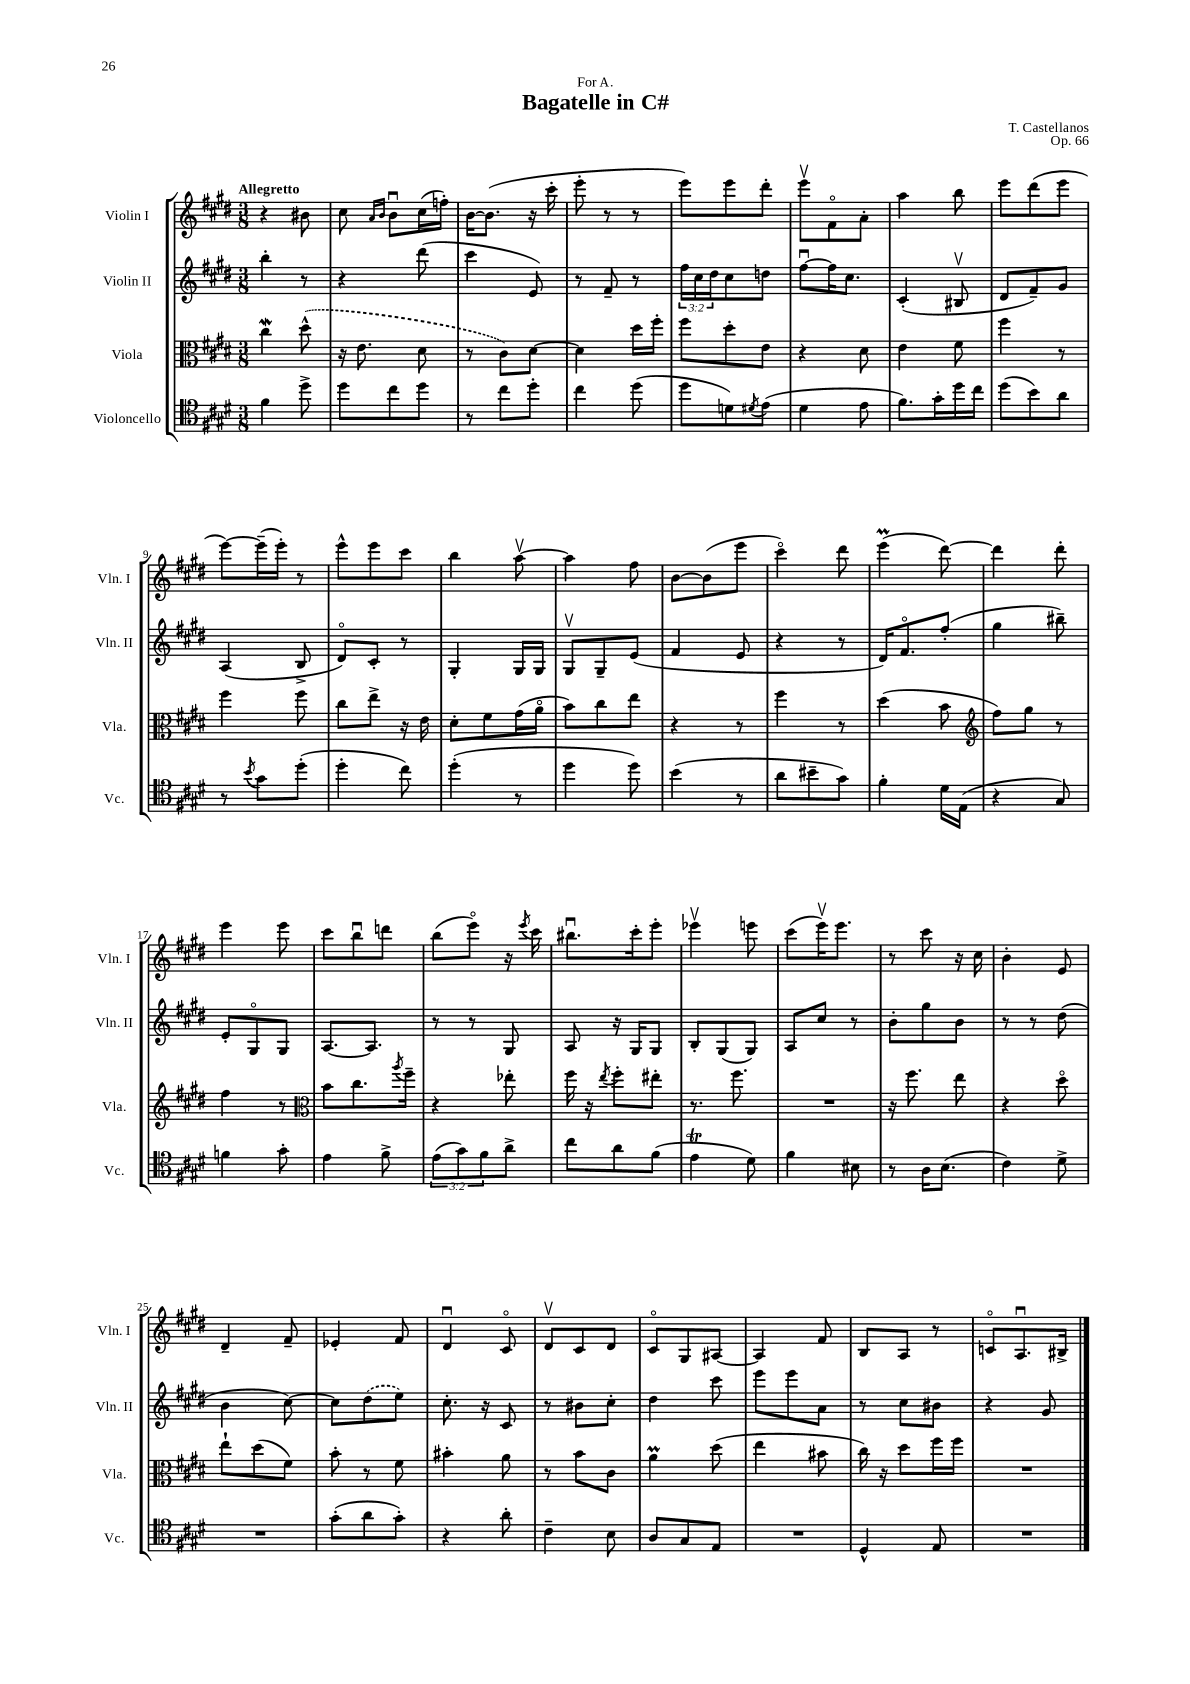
\header { title = "Bagatelle in C#" composer = "T. Castellanos" dedication = "For A." opus = "Op. 66" }
<<
\new StaffGroup <<
\new Staff = "s0" \with { instrumentName = "Violin I" shortInstrumentName = "Vln. I" } {
    \clef treble \key e \major \numericTimeSignature \time 3/8 \tempo "Allegretto"
    r4 bis'8 |
    cis''8 \grace { a'16 b'16 } b'8\downbow cis''16( f''16-.) |
    b'16~ b'8.( r16 cis'''16-. |
    e'''8-. r8 r8 |
    e'''8) e'''8 dis'''8-. |
    e'''8\upbow fis'8\flageolet a'8-. |
    a''4 b''8 |
    e'''8 dis'''8( e'''8 |
    e'''8~) e'''16--( e'''16-.) r8 |
    e'''8-^ e'''8 cis'''8 |
    b''4 a''8~\upbow |
    a''4 fis''8 |
    b'8~ b'8( e'''8 |
    cis'''4\flageolet) dis'''8 |
    e'''4\prall( dis'''8~) |
    dis'''4 dis'''8-. |
    e'''4 e'''8 |
    cis'''8 b''8\downbow d'''8 |
    b''8( e'''8\flageolet) r16 \acciaccatura { e'''8 } cis'''16 |
    bis''8.\downbow cis'''16-. e'''8-. |
    ees'''4\upbow e'''8 |
    cis'''8( e'''16\upbow) e'''8. |
    r8 cis'''8 r16 cis''16 |
    b'4-. e'8 |
    dis'4-- fis'8-- |
    ees'4-. fis'8 |
    dis'4\downbow cis'8\flageolet |
    dis'8\upbow cis'8 dis'8 |
    cis'8\flageolet gis8 ais8~ |
    ais4 fis'8 |
    b8 a8 r8 |
    c'8\flageolet a8.\downbow bis16-> \bar "|." |
}
\new Staff = "s1" \with { instrumentName = "Violin II" shortInstrumentName = "Vln. II" } {
    \clef treble \key e \major \numericTimeSignature \time 3/8 \override Staff.TupletNumber.text = #tuplet-number::calc-fraction-text
    b''4-. r8 |
    r4 dis'''8( |
    cis'''4 e'8) |
    r8 fis'8-- r8 |
    \tuplet 3/2 { fis''16 cis''16 dis''16 } cis''8 d''8 |
    fis''8~\downbow fis''16 cis''8. |
    cis'4-.( bis8\upbow |
    dis'8 fis'8--) gis'8 |
    a4( b8-> |
    dis'8\flageolet) cis'8-. r8 |
    gis4-. gis16 gis16 |
    gis8\upbow gis8-- e'8( |
    fis'4 e'8 |
    r4 r8 |
    dis'16) fis'8.\flageolet fis''8-.( |
    gis''4 bis''8--) |
    e'8-. gis8\flageolet gis8 |
    a8.~ a8. |
    r8 r8 gis8 |
    a8 r16 gis16 gis8 |
    b8-. gis8( gis8) |
    a8 cis''8 r8 |
    b'8-. gis''8 b'8 |
    r8 r8 dis''8( |
    b'4 cis''8~) |
    cis''8 \once \slurDashed dis''8( e''8) |
    cis''8.-. r16 cis'8 |
    r8 bis'8 cis''8-. |
    dis''4 cis'''8 |
    e'''8 e'''8 a'8 |
    r8 cis''8 bis'8 |
    r4 gis'8 \bar "|." |
}
\new Staff = "s2" \with { instrumentName = "Viola" shortInstrumentName = "Vla." } {
    \clef alto \key e \major \numericTimeSignature \time 3/8
    cis''4\mordent \once \slurDashed dis''8-^( |
    r16 e'8. dis'8 |
    r8 cis'8) dis'8~ |
    dis'4 dis''16 fis''16-. |
    fis''8 dis''8-. e'8 |
    r4 dis'8 |
    e'4 fis'8 |
    fis''4 r8 |
    fis''4 fis''8 |
    cis''8 e''8-> r16 e'16 |
    dis'8-. fis'8 gis'16( a'16\flageolet |
    b'8) cis''8 e''8 |
    r4 r8 |
    fis''4 r8 |
    dis''4( b'8 |
    \clef treble fis''8) gis''8 r8 |
    fis''4 r8 |
    \clef alto b'8 cis''8. \acciaccatura { a''8 } fis''16-- |
    r4 ees''8-. |
    fis''16 r16 \acciaccatura { e''8 } fis''8-. eis''8-. |
    r8. fis''8. |
    R4. |
    r16 fis''8. e''8 |
    r4 dis''8\flageolet |
    e''8-! dis''8( fis'8) |
    b'8-. r8 fis'8 |
    bis'4-. a'8 |
    r8 b'8 cis'8 |
    a'4\prall dis''8( |
    e''4 bis'8 |
    cis''16) r16 dis''8 fis''16 fis''16 |
    R4. \bar "|." |
}
\new Staff = "s3" \with { instrumentName = "Violoncello" shortInstrumentName = "Vc." } {
    \clef tenor \key e \major \numericTimeSignature \time 3/8 \override Staff.TupletNumber.text = #tuplet-number::calc-fraction-text
    fis'4 dis''8-> |
    dis''8 cis''8 dis''8 |
    r8 cis''8 dis''8-. |
    cis''4 dis''8( |
    dis''8 d'8) \acciaccatura { dis'8 } e'8( |
    dis'4 e'8 |
    fis'8.) gis'16-. dis''16 cis''16 |
    dis''8( b'8) a'8 |
    r8 \acciaccatura { b'8 } gis'8 dis''8-.( |
    dis''4-. cis''8) |
    dis''4-.( r8 |
    dis''4 dis''8) |
    b'4( r8 |
    a'8 bis'8-- gis'8) |
    fis'4-. dis'16 e16( |
    r4 gis8) |
    f'4 gis'8-. |
    e'4 fis'8-> |
    \tuplet 3/2 { e'8( gis'8) fis'8 } a'8-> |
    cis''8 a'8 fis'8( |
    e'4\trill dis'8) |
    fis'4 bis8 |
    r8 a16 b8.( |
    cis'4) dis'8-> |
    R4. |
    gis'8-.( a'8 gis'8-.) |
    r4 a'8-. |
    cis'4-- b8 |
    a8 gis8 e8 |
    R4. |
    dis4-^ e8 |
    R4. \bar "|." |
}
>>
>>
